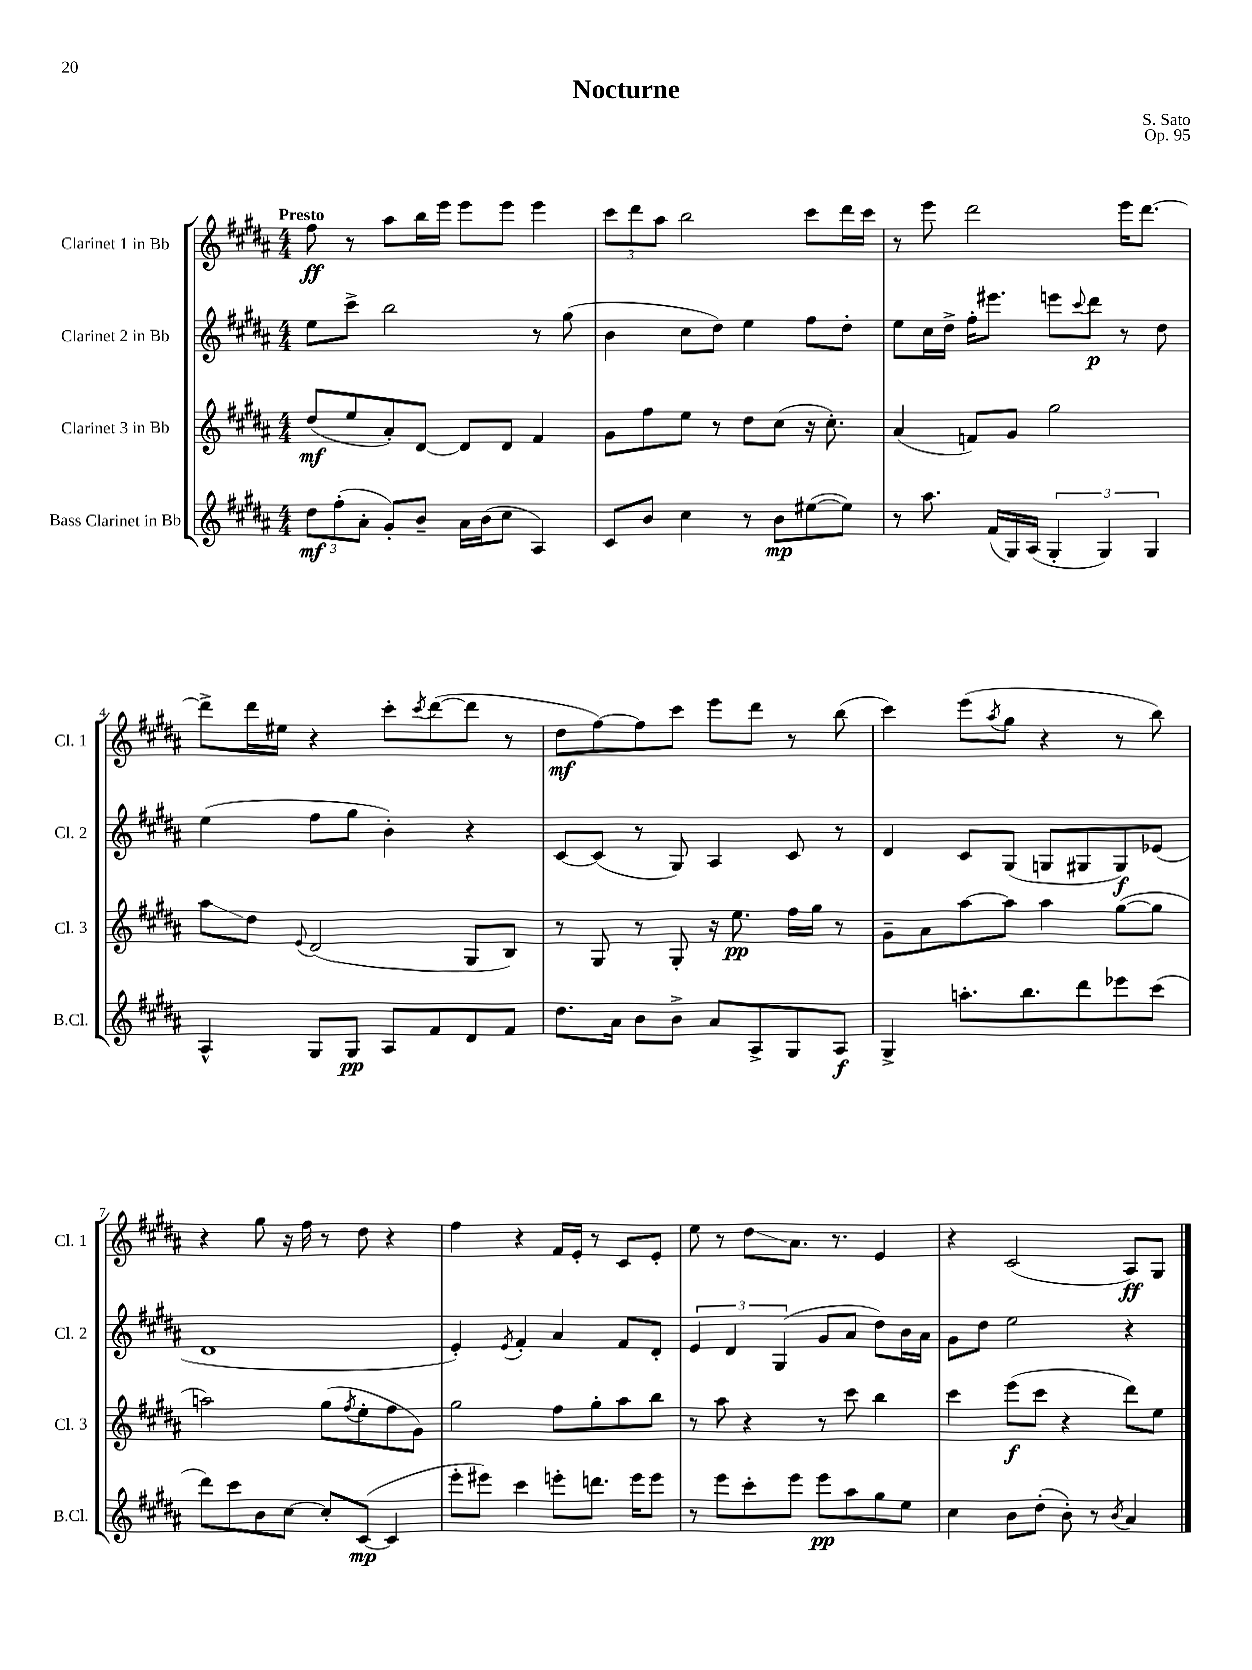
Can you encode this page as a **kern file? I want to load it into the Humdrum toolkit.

**kern	**kern	**kern	**kern
*staff4	*staff3	*staff2	*staff1
*clefG2	*clefG2	*clefG2	*clefG2
*k[f#c#g#d#a#]	*k[f#c#g#d#a#]	*k[f#c#g#d#a#]	*k[f#c#g#d#a#]
*M4/4	*M4/4	*M4/4	*M4/4
12dd#	(8dd#	8ee	8ff#
(12ff#'	.	.	.
.	8ee	8ccc#^	8r
12a#'	.	.	.
8g#')	8a#')	2bb	8aa#
8b~	[8d#	.	16bb
.	.	.	16eee
16a#	8d#]	.	8eee
(16b	.	.	.
8cc#	8d#	.	8eee
4A#)	4f#	8r	4eee
.	.	(8gg#	.
=	=	=	=
8c#	8g#	4b	12ccc#
.	.	.	12ddd#
8b	8ff#	.	.
.	.	.	12aa#
4cc#	8ee	8cc#	2bb
.	8r	8dd#)	.
8r	8dd#	4ee	.
8b	(8cc#	.	.
([8ee#	16r	8ff#	8ccc#
.	8.cc#')	.	.
8ee#])	.	8dd#'	16ddd#
.	.	.	16ccc#
=	=	=	=
8r	(4a#	8ee	8r
8.aa#	.	16cc#	8eee
.	.	16dd#^	.
.	8f)	16ff#'	2ddd#
(16f#	.	8.eee#	.
16G#)	8g#	.	.
(16A#	.	.	.
6G#'	2gg#	8eee	.
.	.	8qqccc#	.
.	.	8ddd#	.
6G#)	.	.	.
.	.	8r	16eee
.	.	.	[8.ddd#
6G#	.	.	.
.	.	8dd#	.
=	=	=	=
4A#^^	8aa#	(4ee	8ddd#^]
.	8dd#	.	16ddd#
.	.	.	16ee#
.	8qqe	.	.
8G#	(2d#	8ff#	4r
8G#	.	8gg#	.
8A#	.	4b')	8ccc#'
.	.	.	8qccc#
8f#	.	.	([8ddd#
8d#	8G#	4r	8ddd#]
8f#	8B)	.	8r
=	=	=	=
8.dd#	8r	[8c#	8dd#
.	8G#	(8c#]	[8ff#)
16a#	.	.	.
8b	8r	8r	8ff#]
8b^	8G#'	8G#)	8ccc#
8a#	16r	4A#	8eee
.	8.ee	.	.
8A#^	.	.	8ddd#
8G#	16ff#	8c#	8r
.	16gg#	.	.
8A#	8r	8r	(8bb
=	=	=	=
4G#^	8g#~	4d#	4ccc#)
.	8a#	.	.
8.aa'	[8aa#	8c#	(8eee
.	.	.	8qaa#
.	8aa#]	(8G#	8gg#
8.bb	.	.	.
.	4aa#	8G	4r
8ddd#	.	8G#	.
8eee-	([8gg#	8G#)	8r
(8ccc#	8gg#]	(8e-	8bb)
=	=	=	=
8ddd#)	2aa)	1d#	4r
8ccc#	.	.	.
8b	.	.	8gg#
[8cc#	.	.	16r
.	.	.	16ff#
8cc#']	(8gg#	.	8r
.	8qff#	.	.
([8c#	8ee'	.	8dd#
4c#]	8ff#	.	4r
.	8g#)	.	.
=	=	=	=
8eee'	2gg#	4e')	4ff#
8eee#)	.	.	.
.	.	8qe	.
4ccc#	.	4f#'	4r
8eee'	8ff#	4a#	16f#
.	.	.	16e'
8.ddd	8gg#'	.	8r
.	8aa#	8f#	8c#
16eee	.	.	.
8eee	8bb	8d#'	8e'
=	=	=	=
8r	8r	6e	8ee
8eee	8aa#	.	8r
.	.	6d#	.
8ccc#'	4r	.	8dd#
.	.	(6G#	.
8eee	.	.	8.a#
8eee	8r	8g#	.
.	.	.	8.r
8aa#	8ccc#	8a#	.
8gg#	4bb	8dd#)	4e
8ee	.	16b	.
.	.	16a#	.
=	=	=	=
4cc#	4ccc#	8g#	4r
.	.	8dd#	.
8b	(8eee	2ee	(2c#
(8dd#'	8ccc#	.	.
8b')	4r	.	.
8r	.	.	.
8qb	.	.	.
4a#	8ddd#)	4r	8A#)
.	8ee	.	8G#
==	==	==	==
*-	*-	*-	*-
